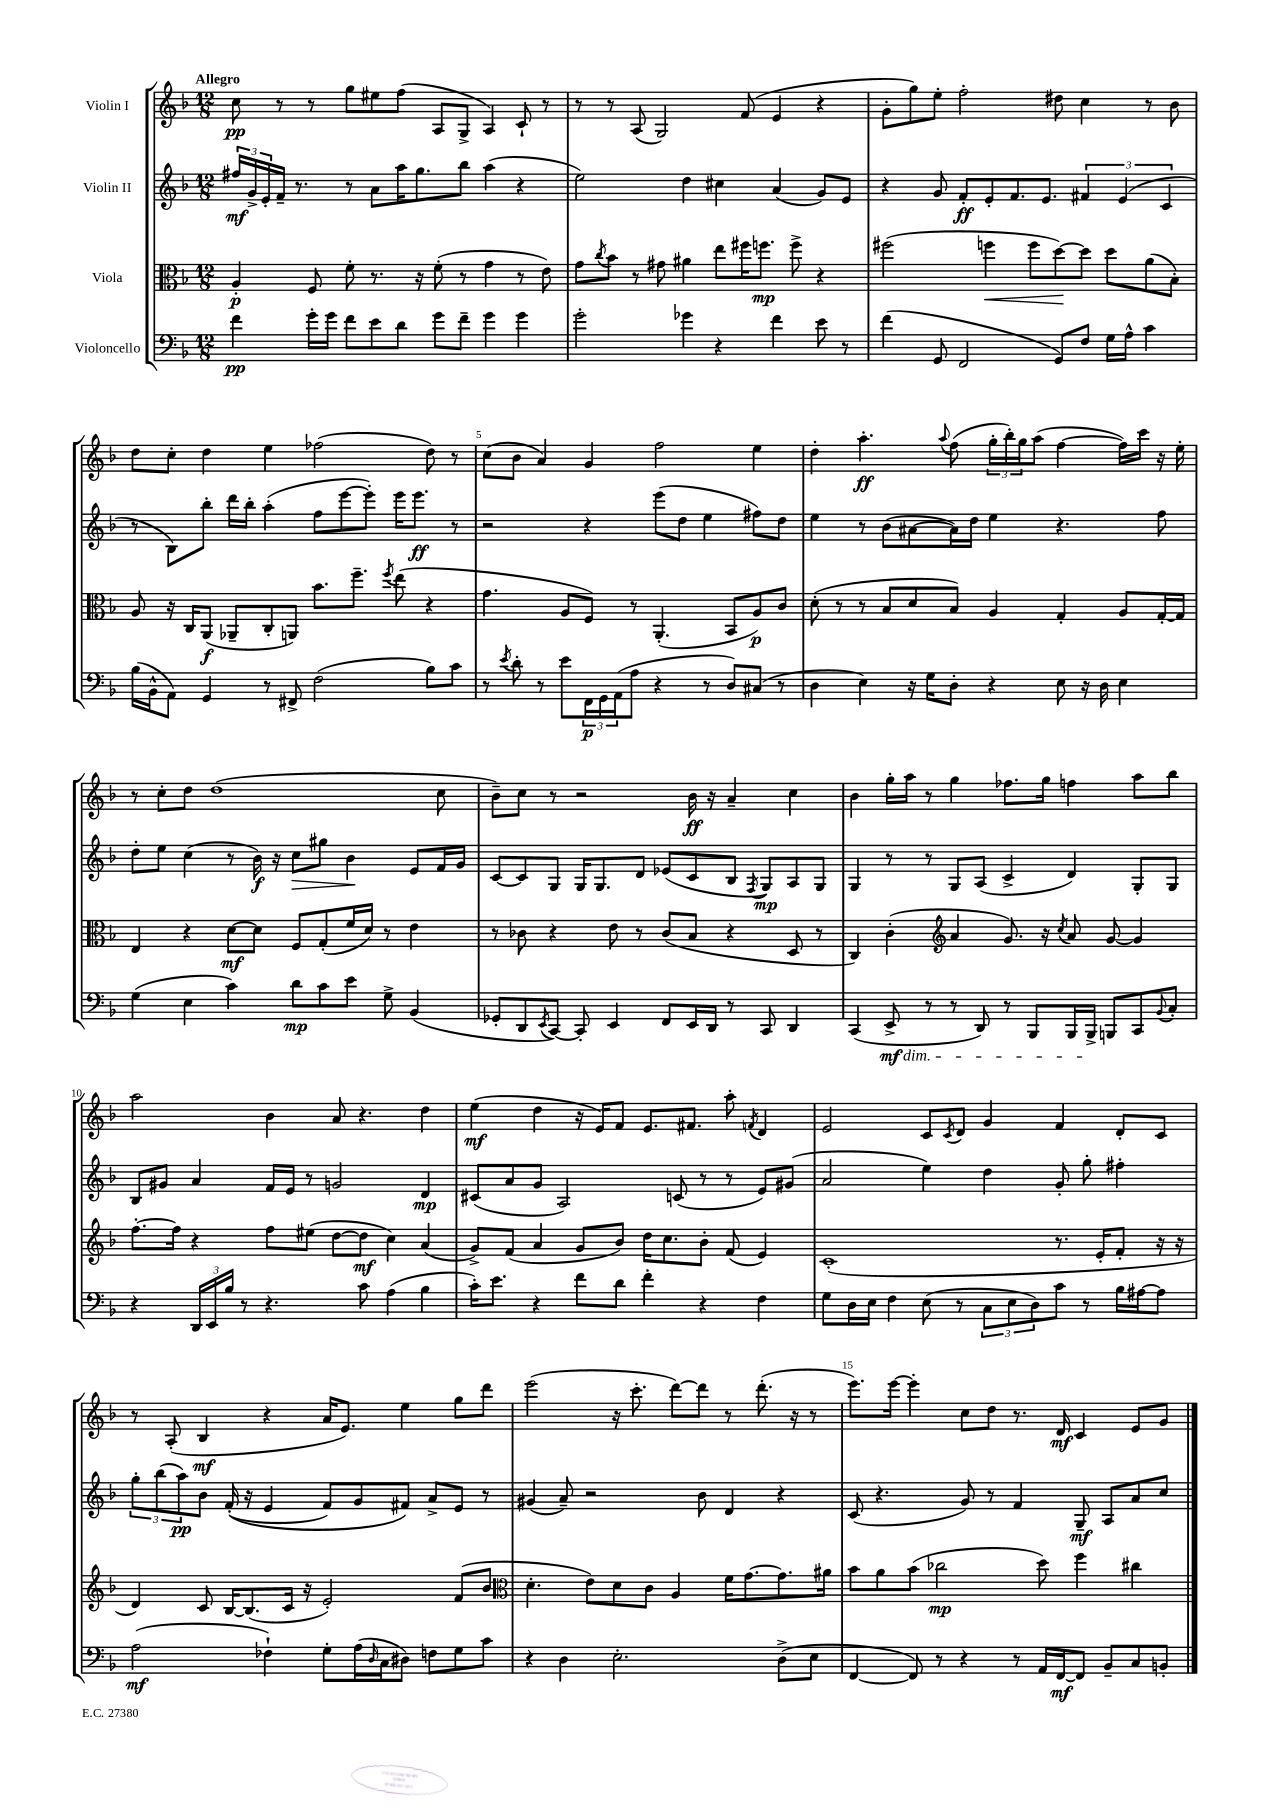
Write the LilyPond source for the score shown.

<<
\new StaffGroup <<
\new Staff = "s0" \with { instrumentName = "Violin I" } {
    \clef treble \key f \major \numericTimeSignature \time 12/8 \tempo "Allegro"
    c''8\pp r8 r8 g''8 eis''8 f''8( a8 g8-> a4) c'8-! r8 |
    r8 r8 a8( g2) f'8( e'4 r4 |
    g'8-. g''8) e''8-. f''2-. dis''8 c''4 r8 bes'8 |
    d''8 c''8-. d''4 e''4 fes''2( d''8) r8 |
    c''8( bes'8 a'4) g'4 f''2 e''4 |
    d''4-. a''4.-.\ff \appoggiatura { a''8 } f''8( \tuplet 3/2 { g''16-. bes''16-.) g''16 } a''8( f''4~ f''16) c'''16 r16 e''16-. |
    r8 c''8-. d''8 d''1( c''8 |
    bes'8--) c''8 r8 r2 bes'16\ff r16 a'4-- c''4 |
    bes'4 g''16-. a''16 r8 g''4 fes''8. g''16 f''4 a''8 bes''8 |
    a''2 bes'4 a'8 r4. d''4 |
    e''4\mf( d''4 r16 e'16) f'8 e'8. fis'8. a''8-. \acciaccatura { f'8 } d'4 |
    e'2 c'8 \acciaccatura { c'8 } d'8 g'4 f'4 d'8-. c'8 |
    r8 a8-.( bes4\mf r4 a'16 e'8.) e''4 g''8 d'''8 |
    e'''2( r16 c'''8.-. d'''8~) d'''8 r8 d'''8.-.( r16 r8 |
    e'''8.) e'''16~ e'''4-. c''8 d''8 r8. d'16\mf c'4 e'8 g'8 \bar "|." |
}
\new Staff = "s1" \with { instrumentName = "Violin II" } {
    \clef treble \key f \major \numericTimeSignature \time 12/8
    \tuplet 3/2 { fis''16\mf g'16-> e'16-. } f'16-- r8. r8 a'8 a''16 g''8. bes''8 a''4( r4 |
    e''2) d''4 cis''4 a'4( g'8) e'8 |
    r4 g'8 f'8-.\ff e'8-. f'8. e'8. \tuplet 3/2 { fis'4 e'4( c'4 } |
    r8 bes8) bes''8-. d'''16 bes''16-. a''4-.( f''8 e'''8~ e'''8-.) e'''16 e'''8.\ff r8 |
    r2 r4 e'''8( d''8 e''4 fis''8) d''8 |
    e''4 r8 bes'8( ais'8~ ais'16) d''16 e''4 r4. f''8 |
    d''8-. e''8 c''4( r8 bes'16\f) r16 c''8\> gis''8 bes'4\! e'8 f'16 g'16 |
    c'8~ c'8 g8 g16 g8. d'8 ees'8( c'8 bes8 \acciaccatura { f8 } g8\mp) a8 g8 |
    g4 r8 r8 g8 a8( c'4-> d'4) g8-. g8 |
    bes8 gis'8 a'4 f'16 e'16 r8 g'2 d'4\mp |
    cis'8( a'8 g'8 a2) c'8( r8 r8 e'8) gis'8( |
    a'2 e''4) d''4 g'8-. g''8-. fis''4-. |
    \tuplet 3/2 { g''8-. bes''8( a''8\pp) } bes'8 f'16-.(\( r16 e'4 f'8) g'8 fis'8\) a'8-> e'8 r8 |
    gis'4( a'8--) r2 bes'8 d'4 r4 |
    c'8( r4. g'8) r8 f'4 g8--\mf a8 a'8 c''8 \bar "|." |
}
\new Staff = "s2" \with { instrumentName = "Viola" } {
    \clef alto \key f \major \numericTimeSignature \time 12/8
    a4-.\p f8 f'8-. r8. r16 f'8-.( r8 g'4 r8 e'8) |
    g'8 \acciaccatura { c''8 } bes'8 r8 gis'8 ais'4 e''8 fis''16 f''8.\mp f''8-> r4 |
    fis''2( f''4\< f''8 d''8~\!) d''8 d''8 a'8( bes8-.) |
    a8 r16 c16 a,8\f( aes,8-- c8-. a,8) bes'8. f''8.-- \acciaccatura { f''8 } e''8( r4 |
    g'4. a8 f8) r8 a,4.-.( bes,8 a8\p) c'8 |
    d'8-.( r8 r8 bes8 d'8 bes8) a4 g4-. a8 g16~-. g16 |
    e4 r4 d'8~\mf d'8 f8 g8-.( f'16 d'16) r8 e'4 |
    r8 ces'8 r4 e'8 r8 ces'8( bes8 r4 d8 r8 |
    c4) c'4-.( \clef treble a'4 g'8.) r16 \acciaccatura { c''8 } a'8 g'8~ g'4 |
    f''8.~-. f''16 r4 f''8 eis''8( d''8~ d''8\mf c''4) a'4( |
    g'8->) f'8( a'4 g'8 bes'8) d''16 c''8. bes'8-. f'8( e'4) |
    c'1-.( r8. e'16-. f'8-. r16 r16 |
    d'4) c'8 bes16~ bes8.( c'16 r16 e'2-.) f'8( bes'8 |
    \clef alto d'4.-. e'8) d'8 c'8 a4 f'16 g'8.~ g'8. ais'16 |
    bes'8 a'8 bes'8( ces''2\mp d''8) f''4 cis''4 \bar "|." |
}
\new Staff = "s3" \with { instrumentName = "Violoncello" } {
    \clef bass \key f \major \numericTimeSignature \time 12/8
    f'4\pp g'16-. g'16 f'8 e'8 d'8 g'8 f'8-- g'4 g'4 |
    g'2-. ges'4 r4 f'4 e'8 r8 |
    f'4( g,8 f,2 g,8) f8 g16 a16-^ c'4 |
    bes16( bes,16-^ a,8) g,4 r8 fis,8-> f2( bes8) c'8 |
    r8 \acciaccatura { e'8 } d'8-. r8 e'8 \tuplet 3/2 { f,16\p g,16 a,16( } a8 r4 r8 d8) cis8( r8 |
    d4 e4) r16 g16 d8-. r4 e8 r16 d16 e4 |
    g4( e4 c'4) d'8\mp c'8 e'8 g8-> bes,4( |
    ges,8-. d,8 \acciaccatura { e,8 } c,8~) c,8-. e,4 f,8 e,16 d,16 r8 c,8 d,4 |
    c,4( e,8->\mf\dim r8 r8 d,8) r8 bes,,8 bes,,16 bes,,16->\! b,,8 c,8 \appoggiatura { bes,8 } c8-. |
    r4 \tuplet 3/2 { d,16 e,16 bes16 } r8 r4. c'8 a4( bes4 |
    c'16-.) e'8. r4 f'8 d'8 f'4-. r4 f4 |
    g8 d16 e16 f4 e8( r8 \tuplet 3/2 { c8 e8 d8) } c'8 r8 bes16 ais16~ ais8 |
    a2\mf( fes4-!) g8-. a16( \grace { d16 } c16 dis8) f8 g8 c'8 |
    r4 d4 e2.-. d8->( e8 |
    f,4~ f,8) r8 r4 r8 a,16 f,16~\mf f,8 bes,8-- c8 b,8-. \bar "|." |
}
>>
>>
\layout { \context { \Score \override BarNumber.break-visibility = ##(#f #t #t) barNumberVisibility = #(every-nth-bar-number-visible 5) } }
